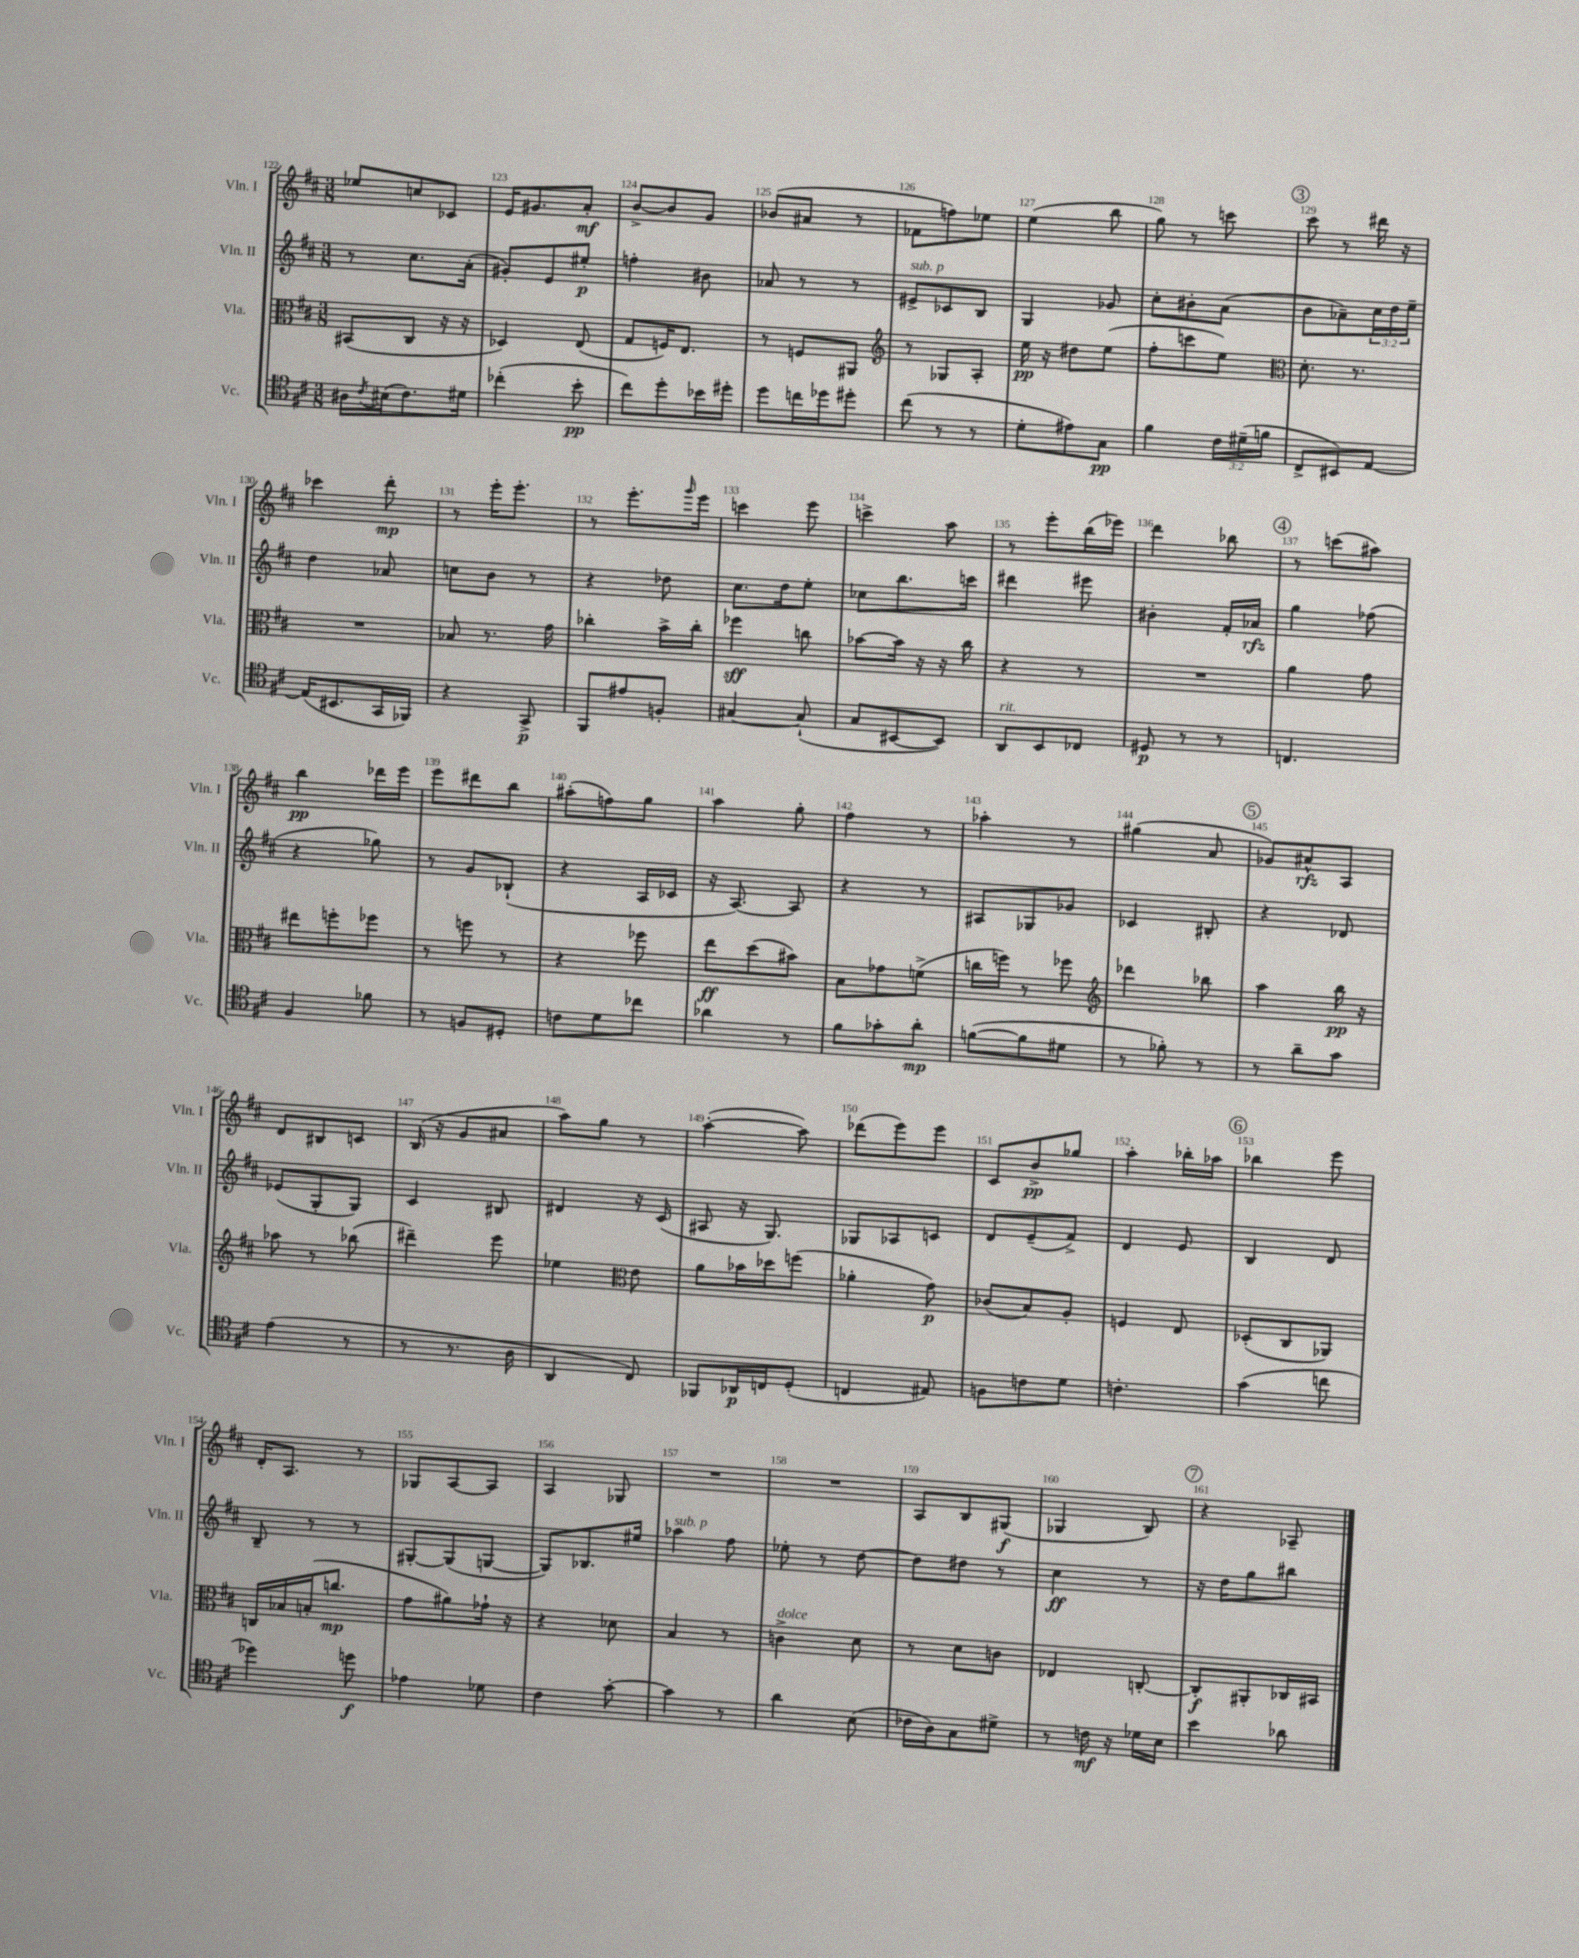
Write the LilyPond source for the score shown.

<<
\new StaffGroup <<
\new Staff = "s0" \with { instrumentName = "Vln. I" shortInstrumentName = "Vln. I" } {
    \clef treble \key d \major \numericTimeSignature \time 3/8
    ees''8 c''8 ces'8 |
    e'16 gis'8. a'8-.\mf |
    b'8~-> b'8 g'8 |
    bes'8( ais'8 r8 |
    fes'8 f''8) ees''8 |
    e''4( b''8 |
    g''8) r8 c'''8 |
    \mark \markup { \circle "3" } cis'''8 r8 dis'''16 r16 |
    ces'''4 d'''8-.\mp |
    r8 e'''16-. e'''8.-. |
    r8 e'''8.-. \grace { g'''16 } e'''16 |
    c'''4 e'''8 |
    c'''4-> a''8 |
    r8 e'''8-. b''16( ees'''16) |
    d'''4 bes''8 |
    \mark \markup { \circle "4" } r8 c'''8( ais''8) |
    b''4\pp des'''16 e'''16 |
    e'''8 dis'''8 b''8 |
    ais''8-.( f''8) g''8 |
    a''4 g''8-. |
    fis''4 r8 |
    aes''4-. r8 |
    gis''4( a'8 |
    \mark \markup { \circle "5" } ges'8) ais'8-^\rfz a8 |
    d'8 bis8 c'8 |
    b16( r16 g'8 ais'8 |
    a''8) g''8 r8 |
    a''4~-.( a''8) |
    des'''8( e'''8) e'''8 |
    cis'8 b'8->\pp ges''8 |
    a''4-. bes''16-. aes''16 |
    \mark \markup { \circle "6" } bes''4 e'''8 |
    d'16-. a8. r8 |
    ges8 a8~ a8 |
    a4 ges8 |
    R4. |
    R4. |
    a8 b8 gis8\f( |
    ges4 b8) |
    \mark \markup { \circle "7" } r4 aes8-- \bar "|." |
}
\new Staff = "s1" \with { instrumentName = "Vln. II" shortInstrumentName = "Vln. II" } {
    \clef treble \key d \major \numericTimeSignature \time 3/8 \override Staff.TupletNumber.text = #tuplet-number::calc-fraction-text
    r8 cis''8. a'16-.( |
    gis'8-.) e'8 eis''8-.\p |
    f''4-. bis'8 |
    aes'8 r8 r8 |
    eis'8->^\markup { \italic "sub. p" } ces'8 b8 |
    g4 ges'8 |
    cis''8-. bis'8-. a'8( |
    \mark \markup { \circle "3" } b'8 aes'8--) \tuplet 3/2 { cis''16 d''16 e''16-- } |
    d''4 aes'8 |
    c''8 b'8 r8 |
    r4 des''8 |
    cis''8. d''16 e''8-. |
    ces''8 b''8. c'''16 |
    dis'''4 eis'''8 |
    bis'4-. fis'16-. aes'16\rfz |
    \mark \markup { \circle "4" } g''4 fes''8( |
    r4 ges''8) |
    r8 g'8 bes8-!( |
    r4 a16 ces'16 |
    r16 a8.~) a8 |
    r4 r8 |
    ais8 ges8 ges'8 |
    ces'4 bis8-. |
    \mark \markup { \circle "5" } r4 des'8 |
    ees'8( g8-. g8) |
    cis'4 bis8 |
    dis'4 r16 cis'16( |
    ais8 r16 g8.) |
    ges8 aes8 c'8 |
    d'8 e'8--( fis'8->) |
    d'4 e'8 |
    \mark \markup { \circle "6" } b4 d'8 |
    b8-- r8 r8 |
    gis8~-. gis8( g8~ |
    g8) bes8. eis''16 |
    aes''4^\markup { \italic "sub. p" } fis''8 |
    ees''8-. r8 d''8~ |
    d''8 dis''8 r8 |
    cis''4\ff r8 |
    \mark \markup { \circle "7" } r16 d''16 g''8 bis''8 \bar "|." |
}
\new Staff = "s2" \with { instrumentName = "Vla." shortInstrumentName = "Vla." } {
    \clef alto \key d \major \numericTimeSignature \time 3/8
    bis,8( cis8 r16 r16 |
    des4) e8( |
    g8 f16) e8. |
    r8 f8 ais,8 |
    \clef treble r8 ges8 a8-. |
    e''16\pp r16 dis''8 e''8( |
    fis''8-. c'''8 e''8) |
    \mark \markup { \circle "3" } \clef alto d'8.-. r8. |
    R4. |
    bes8 r8. g'16 |
    ces''4-. b'16-> ces''16-. |
    fes''4\sff c''8 |
    bes'8~ bes'16 r16 r16 cis''16 |
    r4 r8 |
    R4. |
    \mark \markup { \circle "4" } a'4 g'8 |
    eis''8 f''8-. fes''8 |
    r8 f''8 r8 |
    r4 fes''8 |
    e''8\ff d''8( bis'8) |
    b8 ges'8 f'8->( |
    c''16 f''16) r8 fes''8 |
    \clef treble des'''4 bes''8 |
    \mark \markup { \circle "5" } a''4 b''16\pp r16 |
    aes''8 r8 bes''8( |
    dis'''4--) e'''8 |
    ees''4 \clef alto e'8 |
    a'8 bes'16 des''16 f''8( |
    aes'4-. g'8\p) |
    ces'8( b8) a8-. |
    f4 e8 |
    \mark \markup { \circle "6" } des8-.( cis8 aes,8) |
    c16 bes16 b16-.( c''8.\mp |
    g'8 ais'8) ges'16-! r16 |
    r4 des'8 |
    b4 r8 |
    c'4->^\markup { \italic "dolce" } d'8 |
    r8 d'8 c'8 |
    ees4 c8~-. |
    \mark \markup { \circle "7" } c8-.\f ais,8-. ces16 bis,16 \bar "|." |
}
\new Staff = "s3" \with { instrumentName = "Vc." shortInstrumentName = "Vc." } {
    \clef tenor \key d \major \numericTimeSignature \time 3/8 \override Staff.TupletNumber.text = #tuplet-number::calc-fraction-text
    ais16 \acciaccatura { cis'8 } bis16( cis'8.) dis'16 |
    ces''4-.( b'8-.\pp |
    cis''8) d''8-. bes'16 dis''16-. |
    d''8 c''16 des''16 dis''8-. |
    cis''8( r8 r8 |
    d'8-. eis'8) g8\pp |
    fis'4 \tuplet 3/2 { cis'16 dis'16--( f'16 } |
    \mark \markup { \circle "3" } cis8-> bis,8) e8~ |
    e16( bis,8. g,16 fes,16) |
    r4 g,8->\p |
    fis,8 eis'8 f8-. |
    gis4~ gis8-!( |
    g8 bis,8~ bis,8) |
    a,8^\markup { \italic "rit." } b,8 ces8 |
    dis8\p r8 r8 |
    \mark \markup { \circle "4" } c4. |
    fis4 fes'8 |
    r8 f8 dis8-. |
    c'8 d'8 ces''8 |
    aes'4 r8 |
    fis'8 ges'8-. a'8-.\mp |
    f'8~( f'8 dis'8 |
    r8 fes'8-.) r8 |
    \mark \markup { \circle "5" } r8 a'8-- g'8 |
    e'4( r8 |
    r8 r8. a16 |
    a,4 cis8) |
    fes,8 aes,16\p c16 d8-.( |
    c4 eis8) |
    f8 c'8 d'8 |
    c'4.-. |
    \mark \markup { \circle "6" } g'4( c''8 |
    des''4) d''8\f |
    ees'4 des'8 |
    cis'4 g'8~-. |
    g'4 r8 |
    a'4 b8( |
    ces'16 a16) g8 dis'8-> |
    r8 c'16\mf r16 des'16 b16 |
    \mark \markup { \circle "7" } b'4 aes'8 \bar "|." |
}
>>
>>
\layout { \context { \Score currentBarNumber = #122 \override BarNumber.break-visibility = ##(#f #t #t) barNumberVisibility = #all-bar-numbers-visible } }
